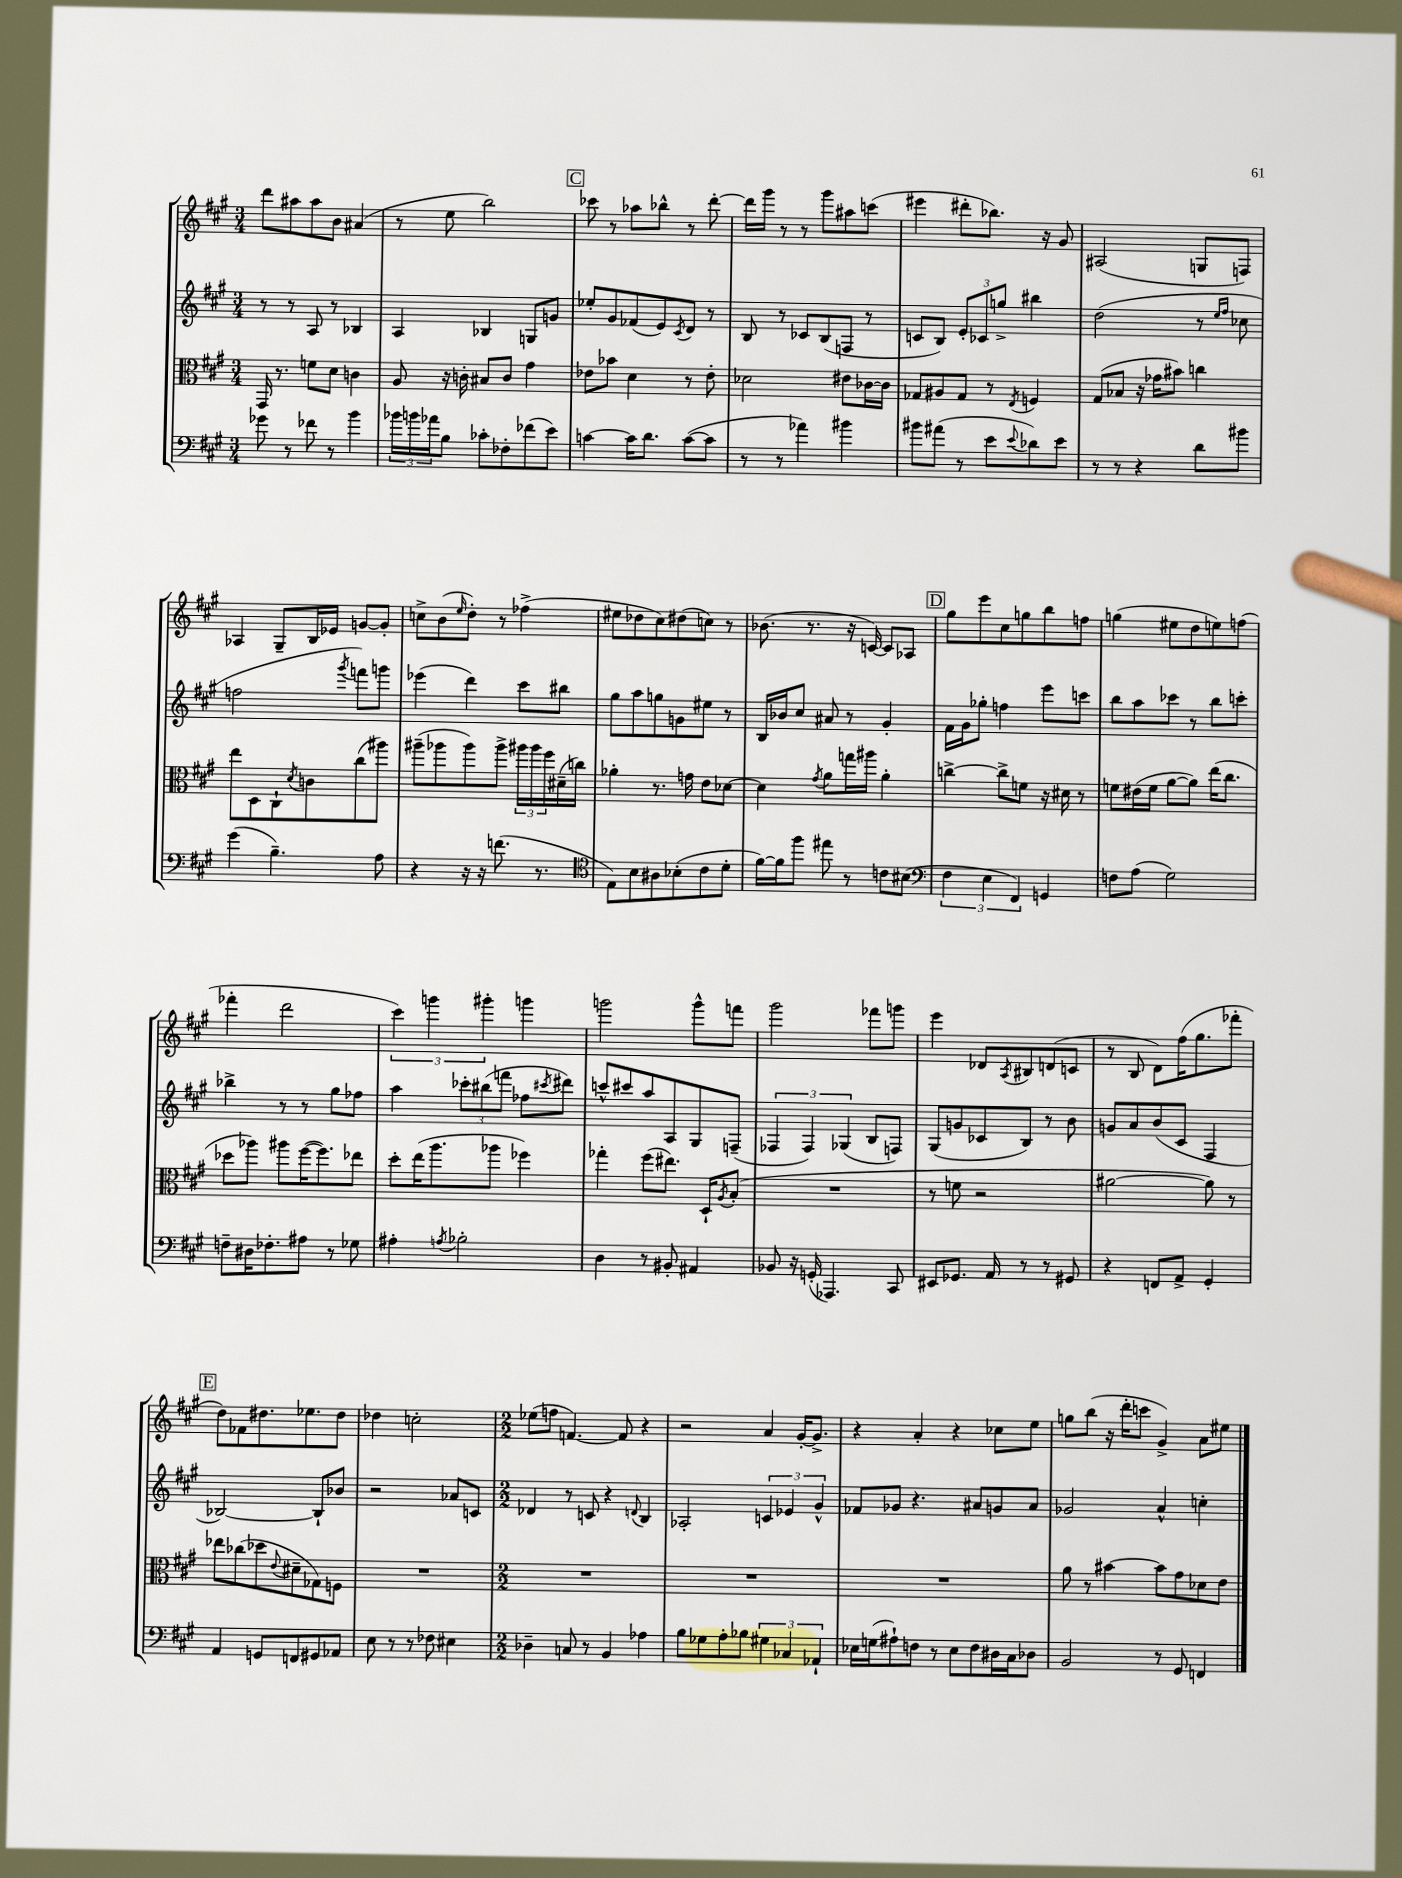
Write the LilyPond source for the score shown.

<<
\new StaffGroup <<
\new Staff = "s0" {
    \clef treble \key a \major \numericTimeSignature \time 3/4
    d'''8 ais''8 ais''8 b'8 ais'4( |
    r8 e''8 b''2) |
    \mark \markup { \box "C" } ces'''8 r8 aes''8 bes''8-^ r8 d'''8~-. |
    d'''16 gis'''16 r8 r8 gis'''8 ais''8 c'''8( |
    eis'''4 dis'''8-. bes''8.) r16 gis'8 |
    ais2( g8 f8) |
    aes4 gis8-- b16 ees'16 g'8~ g'8-. |
    c''8-> b'8( \grace { e''16 } d''8-.) r8 fes''4->( |
    eis''8 des''8 cis''8) dis''8( c''8) r8 |
    bes'8.( r8. r16 c'16~) c'8 aes8 |
    \mark \markup { \box "D" } gis''8 e'''8 cis''8 g''8 b''8 f''8 |
    g''4( eis''8 d''8 e''8) f''8( |
    fes'''4-. d'''2 |
    \tuplet 3/2 { cis'''4) g'''4 gis'''4-. } g'''4 |
    g'''2 g'''8-^ f'''8 |
    gis'''2 fes'''8 g'''8 |
    e'''4 des'8 \acciaccatura { a8 } bis8 d'8( c'8 |
    r8 b8 d'8) fis''16( gis''8. fes'''8-. |
    \mark \markup { \box "E" } d''8) fes'8 dis''8. ees''8. dis''8 |
    des''4 c''2-. |
    \numericTimeSignature \time 2/2 ees''8( f''8 f'4.~) f'8 r4 |
    r2 a'4 gis'16~-. gis'8.-> |
    r4 a'4-. r4 ces''8 e''8 |
    g''8 b''8( r16 d'''16-. c'''8 gis'4->) a'8 eis''8 \bar "|." |
}
\new Staff = "s1" {
    \clef treble \key a \major \numericTimeSignature \time 3/4
    r8 r8 a8 r8 bes4 |
    a4 bes4 g8 g'8 |
    \mark \markup { \box "C" } ees''8-. gis'8 fes'8( e'8) \acciaccatura { cis'8 } d'8 r8 |
    b8 r8 ces'8 b8( f8 r8 |
    c'8 b8) \tuplet 3/2 { e'8-. ces'8 g''8-> } bis''4 |
    d''2( r8 \grace { e''16 fis''16 } ces''8 |
    f''2 \acciaccatura { gis'''8 } f'''8) g'''8 |
    ees'''4( d'''4) cis'''8 bis''8 |
    gis''8 a''8 g''8 g'8 eis''8 r8 |
    b16 bes'16 cis''8 ais'8 r8 gis'4-. |
    \mark \markup { \box "D" } fis'16 gis'16 ges''8-. f''4 e'''8 c'''8 |
    b''8 a''8 ces'''8 r8 b''8 c'''8-. |
    bes''4-> r8 r8 gis''8 fes''8 |
    a''4 \tuplet 3/2 { ces'''8-. bis''8( f'''8 } fes''8 \acciaccatura { cis'''8 } dis'''8) |
    c'''8-^ cis'''8 a''8 a8 gis8 f8--( |
    \tuplet 3/2 { fes4 fes4) ges4( } b8 f8) |
    gis8( g'8 ces'8 b8) r8 b'8 |
    g'8 a'8 b'8( cis'8 fis4 |
    \mark \markup { \box "E" } bes2~) bes8-! bes'8 |
    r2 aes'8 c'8 |
    \numericTimeSignature \time 2/2 des'4 r8 c'8 r4 \appoggiatura { d'8 } b4 |
    aes2-. \tuplet 3/2 { c'4 ees'4 gis'4-^ } |
    fes'8 ges'8 r4. ais'8 g'8 ais'8 |
    ges'2 a'4-^ c''4-. \bar "|." |
}
\new Staff = "s2" {
    \clef alto \key a \major \numericTimeSignature \time 3/4
    gis,16 r8. f'8 d'8 c'4 |
    a8 r16 c'16-. bis8 c'8 gis'4 |
    \mark \markup { \box "C" } ees'8 bes'8 d'4 r8 ees'8-. |
    des'2 eis'8 ces'16~ ces'16 |
    ges8 ais8 ges8 r8 \acciaccatura { e8 } f4 |
    gis8( bes8 r16 ges'16 bis'8) c''4 |
    e''8 d8 cis8-! \acciaccatura { d'8 } c'8 cis''8( ais''8) |
    ais''8--( aes''8 aes''8) aes''8-> \tuplet 3/2 { ais''16 ais''16 fis''16 } dis'16--( c''16) |
    aes'4-. r8. g'16 e'8 des'8~ |
    des'4 \acciaccatura { gis'8 } a'8 g''16 ais''16 a'4-. |
    \mark \markup { \box "D" } c''4~-> c''8-> f'8 r16 dis'16 r8 |
    f'8 eis'16( f'16 a'8~ a'8) e''16( cis''8. |
    des''8 aes''8) ais''8 fis''16~( fis''8.) ees''8 |
    d''8-. e''16( a''8. aes''8 fes''4) |
    ges''4-. fis''8( eis''8.) d16-! \acciaccatura { a8 } b8-.( |
    R2. |
    r8 f'8 r2 |
    ais'2~ ais'8) r8 |
    \mark \markup { \box "E" } ees''8 ces''8( des''8 \appoggiatura { e'8 } dis'8-- ges8) f8 |
    R2. |
    \numericTimeSignature \time 2/2 R1 |
    R1 |
    R1 |
    a'8 r8 bis'4~ bis'8 gis'8 des'8 e'8 \bar "|." |
}
\new Staff = "s3" {
    \clef bass \key a \major \numericTimeSignature \time 3/4
    ges'8 r8 fes'8 r8 b'4 |
    \tuplet 3/2 { bes'16 b'16 aes'16 } b8 ces'8-. fes8-. fes'8( e'8) |
    \mark \markup { \box "C" } c'4~ c'16 d'8. c'8~( c'8 |
    r8 r8 aes'4) bis'4 |
    bis'8 ais'8( r8 e'8 \appoggiatura { e'8 } des'8) e'8 |
    r8 r8 r4 d'8 bis'8 |
    gis'4( b4.--) a8 |
    r4 r16 r16 f'8.( r8. |
    \clef tenor e8) b8 ais8 bes8-.( cis'8 d'8-. |
    fis'16~) fis'16 fis''8 eis''8 r8 c'8 bis8( |
    \mark \markup { \box "D" } \clef bass \tuplet 3/2 { fis4 e4 fis,4) } g,4 |
    f8 a8( gis2) |
    f8-- dis16 fes8.-. ais8 r8 ges8 |
    ais4-. \acciaccatura { a8 } bes2-. |
    d4 r8 bis,8-. ais,4 |
    bes,8 r16 g,16-.( aes,,4.) cis,8 |
    eis,8 ges,8. a,16 r8 r8 gis,8 |
    r4 f,8 a,8-> gis,4-. |
    \mark \markup { \box "E" } a,4 g,8 f,8 gis,8 aes,8 |
    e8 r8 r8 fes8 eis4 |
    \numericTimeSignature \time 2/2 des4-- c8 r8 b,4 aes4 |
    b8 ges8 a8-. bes8 \tuplet 3/2 { gis4 ces4 aes,4-! } |
    ees16 g16( ais8-!) f8 r8 ees8 f8 dis16 cis16 des8 |
    b,2 r8 gis,8 f,4 \bar "|." |
}
>>
>>
\layout { \context { \Score \remove "Bar_number_engraver" } }
